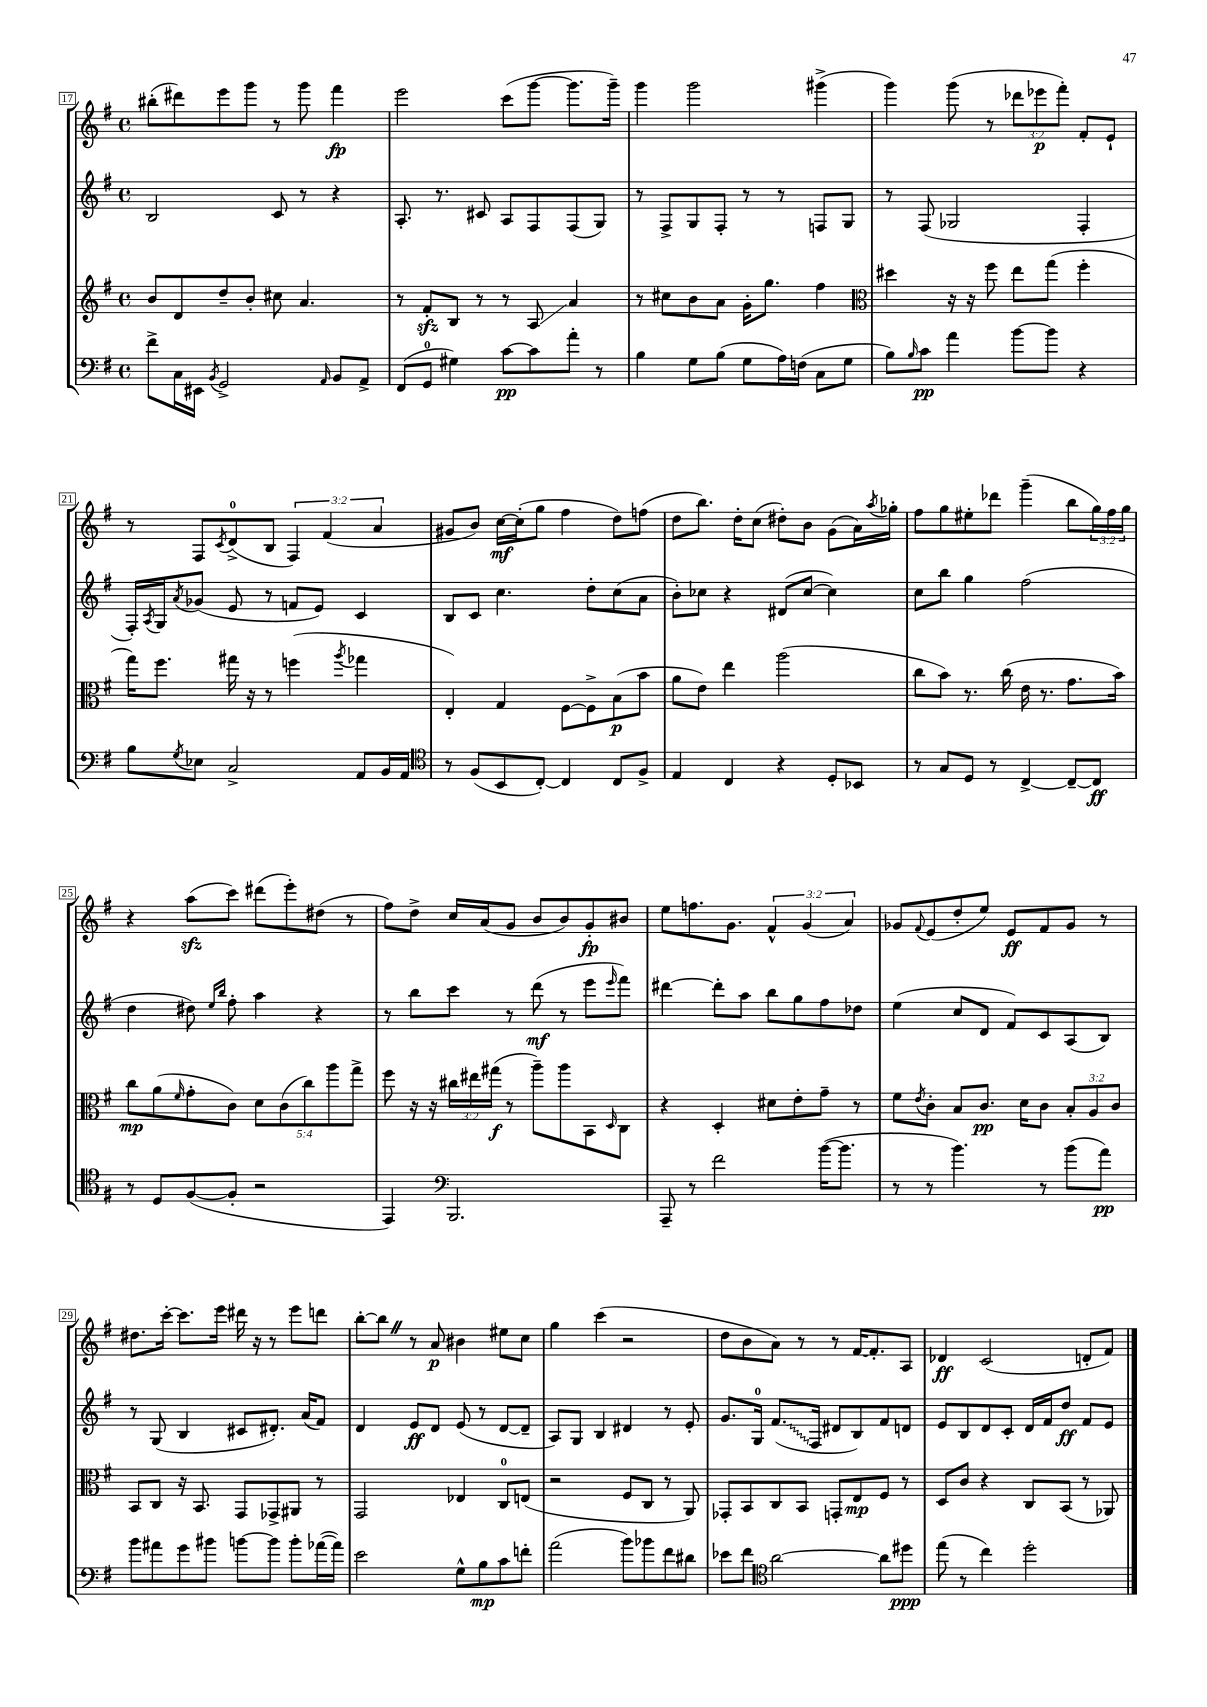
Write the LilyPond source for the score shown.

<<
\new StaffGroup <<
\new Staff = "s0" {
    \clef treble \key g \major \defaultTimeSignature \time 4/4 \override Staff.TupletNumber.text = #tuplet-number::calc-fraction-text
    bis''8-.( dis'''8) e'''8 g'''8 r8 g'''8 fis'''4\fp |
    e'''2 c'''8( g'''8~ g'''8. g'''16--) |
    g'''4 g'''2 gis'''4->( |
    g'''4) g'''8( r8 \tuplet 3/2 { des'''8 ees'''8\p fis'''8-.) } fis'8-. e'8-! |
    r8 fis8 \acciaccatura { c'8 } d'8-0->( b8 \tuplet 3/2 { fis4) fis'4( a'4 } |
    gis'8 b'8) c''16~\mf c''16-.( g''8 fis''4 d''8) f''8( |
    d''8 b''8.) d''16-. c''8( dis''8-.) b'8 g'8( a'16) \acciaccatura { a''8 } ges''16-. |
    fis''8 g''8 eis''8-. des'''8 g'''4--( b''8 \tuplet 3/2 { g''16) fis''16 g''16 } |
    r4 a''8\sfz( c'''8) dis'''8( e'''8-.) dis''8( r8 |
    fis''8) d''8-> c''16 a'16( g'8 b'8 b'8) g'8-.\fp bis'8 |
    e''8 f''8. g'8. \tuplet 3/2 { fis'4-^ g'4( a'4) } |
    ges'8 \appoggiatura { fis'8 } e'8( d''8-. e''8) e'8\ff fis'8 ges'8 r8 |
    dis''8. c'''16~-. c'''8. e'''16 dis'''16 r16 r8 e'''8 d'''8 |
    b''8~-. b''8 \once \override BreathingSign.text = \markup { \musicglyph "scripts.caesura.straight" } \breathe r8 a'8\p bis'4 eis''8 c''8 |
    g''4 c'''4( r2 |
    d''8 b'8 a'8) r8 r8 fis'16~ fis'8.-. a8 |
    des'4\ff c'2( d'8-. fis'8) \bar "|." |
}
\new Staff = "s1" {
    \clef treble \key g \major \defaultTimeSignature \time 4/4
    b2 c'8 r8 r4 |
    a8.-. r8. cis'8 a8 fis8 fis8( g8) |
    r8 fis8-> g8 fis8-. r8 r8 f8 g8 |
    r8 fis8( ges2 fis4-. |
    fis16-.) \acciaccatura { a8 } g16 \acciaccatura { a'8 } ges'8( e'8 r8 f'8 e'8) c'4 |
    b8 c'8 c''4. d''8-. c''8( a'8 |
    b'8-.) ces''8 r4 dis'8( ces''8~ ces''4) |
    c''8 b''8 g''4 fis''2( |
    d''4 dis''8) \grace { e''16 b''16 } fis''8-. a''4 r4 |
    r8 b''8 c'''8 r8 d'''8\mf( r8 e'''8 \grace { e'''16 } fis'''8) |
    dis'''4~ dis'''8-. a''8 b''8 g''8 fis''8 des''8 |
    e''4( c''8 d'8 fis'8) c'8 a8( b8) |
    r8 g8( b4 cis'8 dis'8.-.) a'16( fis'8) |
    d'4 e'8\ff d'8 e'8( r8 d'8~ d'8-- |
    a8) g8 b4 dis'4 r8 e'8-. |
    g'8. g16-0 \once \override Glissando.style = #'zigzag fis'8.\glissando( fis16 dis'8 b8) fis'8 d'8 |
    e'8 b8 d'8 c'8-. d'16 fis'16 d''8\ff fis'8 e'8 \bar "|." |
}
\new Staff = "s2" {
    \clef treble \key g \major \defaultTimeSignature \time 4/4 \override Staff.TupletNumber.text = #tuplet-number::calc-fraction-text
    b'8 d'8 d''8-- b'8-. cis''8 a'4. |
    r8 fis'8-.\sfz b8 r8 r8 a8\glissando a'4 |
    r8 cis''8 b'8 a'8 g'16-. g''8. fis''4 |
    \clef alto dis''4 r16 r16 fis''8 e''8 g''8( fis''4-. |
    g''16) fis''8. gis''16 r16 r8 f''4( \acciaccatura { a''8 } ges''4 |
    e4-.) g4 fis8~ fis8-> b8\p( b'8 |
    a'8 e'8) e''4 a''2( |
    c''8 b'8) r8. c''16( e'16 r8. g'8. b'16) |
    c''8\mp a'8( \grace { fis'16 } g'8-. c'8) \tuplet 5/4 { d'8 c'8( c''8) a''8 g''8-> } |
    fis''8 r16 r16 \tuplet 3/2 { cis''16 eis''16 gis''16\f( } r8 a''8--) a''8 b,8 \grace { d16 } c8 |
    r4 d4-. dis'8 e'8-. g'8-- r8 |
    fis'8 \acciaccatura { e'8 } c'8-. b8 c'8.\pp d'16 c'8 \tuplet 3/2 { b8-. a8 c'8 } |
    b,8 c8 r16 b,8. g,8 ges,8-> ais,8 r8 |
    g,2 ees4 c8-0 e8( |
    r2 fis8 c8 r8 a,8) |
    ges,8-. b,8 c8 b,8 g,8-. e8\mp fis8 r8 |
    d8 c'8 r4 c8 b,8( r8 aes,8) \bar "|." |
}
\new Staff = "s3" {
    \clef bass \key g \major \defaultTimeSignature \time 4/4
    fis'8-> c16 eis,16 \acciaccatura { b,8 } g,2-> \grace { a,16 } b,8 a,8-> |
    fis,8( g,8-0 gis4) c'8~\pp c'8 a'8-. r8 |
    b4 g8 b8( g8 a16) f16( c8 g8 |
    b8) \grace { b16 } c'8\pp a'4 b'8~ b'8 r4 |
    b8 \acciaccatura { g8 } ees8 c2-> a,8 b,16 a,16 |
    \clef tenor r8 fis8( b,8 c8~-.) c4 c8 fis8-> |
    e4 c4 r4 d8-. bes,8 |
    r8 g8 d8 r8 c4~-> c8~-- c8\ff |
    r8 d8 fis8~( fis8-. r2 |
    e,4) \clef bass b,,2. |
    a,,8-- r8 fis'2 b'16~( b'8. |
    r8 r8 b'4.) r8 b'8( a'8\pp) |
    b'8 ais'8 g'8 bis'8 b'8~ b'8 b'8-. aes'16~( aes'16) |
    e'2 g8-^ b8\mp c'8 f'8-. |
    a'2( b'8) bes'8 fis'8 dis'8 |
    ees'8 fis'8 \clef tenor a'2~ a'8 dis''8\ppp |
    e''8( r8 c''4) d''2-. \bar "|." |
}
>>
>>
\layout { \context { \Score currentBarNumber = #17 \override BarNumber.stencil = #(make-stencil-boxer 0.1 0.3 ly:text-interface::print) } }
